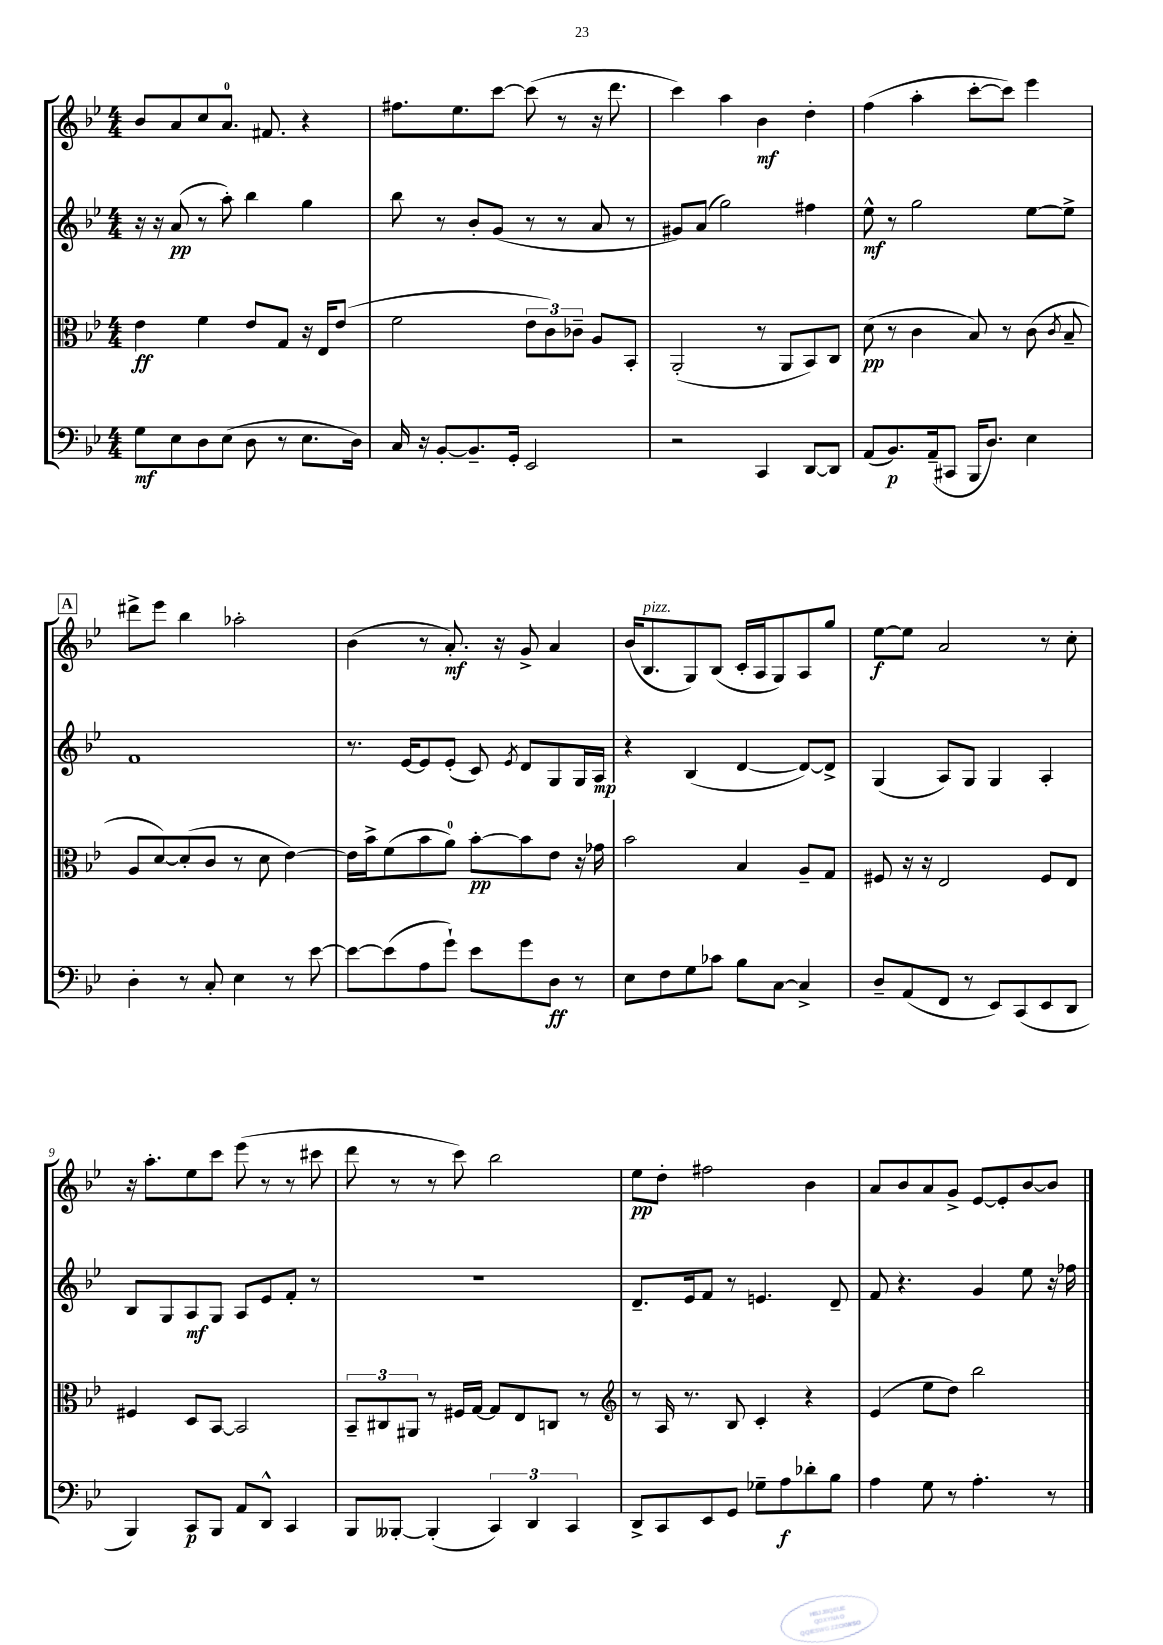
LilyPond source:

<<
\new StaffGroup <<
\new Staff = "s0" {
    \clef treble \key bes \major \numericTimeSignature \time 4/4
    \autoBeamOff bes'8[ a'8 c''8 a'8.]-0 fis'8. r4 |
    fis''8.[ ees''8. c'''8]~ c'''8( r8 r16 d'''8. |
    c'''4) a''4 bes'4\mf d''4-. |
    f''4( a''4-. c'''8[~-. c'''8]) ees'''4 |
    \mark \markup { \box "A" } dis'''8[-> ees'''8] bes''4 aes''2-. |
    bes'4( r8 a'8.-.\mf) r16 g'8-> a'4 |
    bes'16[( bes8.^\markup { \italic "pizz." } g8) bes8]( c'16[-. a16 g8) a8 g''8] |
    ees''8[~\f ees''8] a'2 r8 c''8-. |
    r16 a''8.[-. ees''8 c'''8] ees'''8( r8 r8 cis'''8 |
    d'''8 r8 r8 c'''8) bes''2 |
    ees''8[\pp d''8]-. fis''2 bes'4 |
    a'8[ bes'8 a'8 g'8]-> ees'8[~ ees'8-. bes'8~ bes'8] \bar "|." |
}
\new Staff = "s1" {
    \clef treble \key bes \major \numericTimeSignature \time 4/4
    \autoBeamOff r16 r16 a'8\pp( r8 a''8-.) bes''4 g''4 |
    bes''8 r8 bes'8[-. g'8]( r8 r8 a'8 r8 |
    gis'8[) a'8]( g''2) fis''4 |
    ees''8-^\mf r8 g''2 ees''8[~ ees''8]-> |
    \mark \markup { \box "A" } f'1 |
    r8. ees'16[~ ees'8 ees'8]-.( c'8) \acciaccatura { ees'8 } d'8[ g8 g16 a16]\mp |
    r4 bes4( d'4~ d'8[~) d'8]-> |
    g4( a8[) g8] g4 a4-. |
    bes8[ g8 a8\mf g8] a8[ ees'8 f'8]-. r8 |
    R1 |
    d'8.[-- ees'16 f'8] r8 e'4. d'8-- |
    f'8 r4. g'4 ees''8 r16 fes''16 \bar "|." |
}
\new Staff = "s2" {
    \clef alto \key bes \major \numericTimeSignature \time 4/4
    \autoBeamOff ees'4\ff f'4 ees'8[ g8] r16 ees16[ ees'8]( |
    f'2 \tuplet 3/2 { ees'8[ c'8) ces'8]-- } a8[ bes,8]-. |
    a,2-.( r8 a,8[ bes,8) c8] |
    d'8\pp( r8 c'4 bes8) r8 c'8( \acciaccatura { c'8 } bes8-- |
    \mark \markup { \box "A" } a8[ d'8~) d'8-.( c'8] r8 d'8 ees'4~) |
    ees'16[ bes'16-> f'8( bes'8 a'8]-0) bes'8[~-.\pp bes'8 ees'8] r16 ges'16 |
    bes'2 bes4 a8[-- g8] |
    fis8 r16 r16 ees2 fis8[ ees8] |
    fis4 d8[ bes,8]~ bes,2 |
    \tuplet 3/2 { bes,8[-- cis8 ais,8] } r8 fis16[ g16]~ g8[ ees8 c8] r8 |
    \clef treble r8 a16 r8. bes8 c'4-. r4 |
    ees'4( ees''8[ d''8]) bes''2 \bar "|." |
}
\new Staff = "s3" {
    \clef bass \key bes \major \numericTimeSignature \time 4/4
    \autoBeamOff g8[\mf ees8 d8 ees8]( d8 r8 ees8.[ d16]) |
    c16 r16 bes,8[~-. bes,8.-- g,16]-. ees,2 |
    r2 c,4 d,8[~ d,8] |
    a,8[( bes,8.\p) a,16--( cis,8] bes,,16[ d8.]) ees4 |
    \mark \markup { \box "A" } d4-. r8 c8-. ees4 r8 ees'8~ |
    ees'8[~ ees'8( a8 g'8]-!) ees'8[ g'8 d8]\ff r8 |
    ees8[ f8 g8 ces'8] bes8[ c8]~ c4-> |
    d8[-- a,8( f,8] r8 ees,8[) c,8( ees,8 d,8] |
    bes,,4) c,8[\p bes,,8] a,8[ d,8]-^ c,4 |
    bes,,8[ beses,,8]~-. beses,,4-.( \tuplet 3/2 { c,4) d,4 c,4 } |
    d,8[-> c,8 ees,8 g,8] ges8[-- a8\f des'8-. bes8] |
    a4 g8 r8 a4.-. r8 \bar "|." |
}
>>
>>
